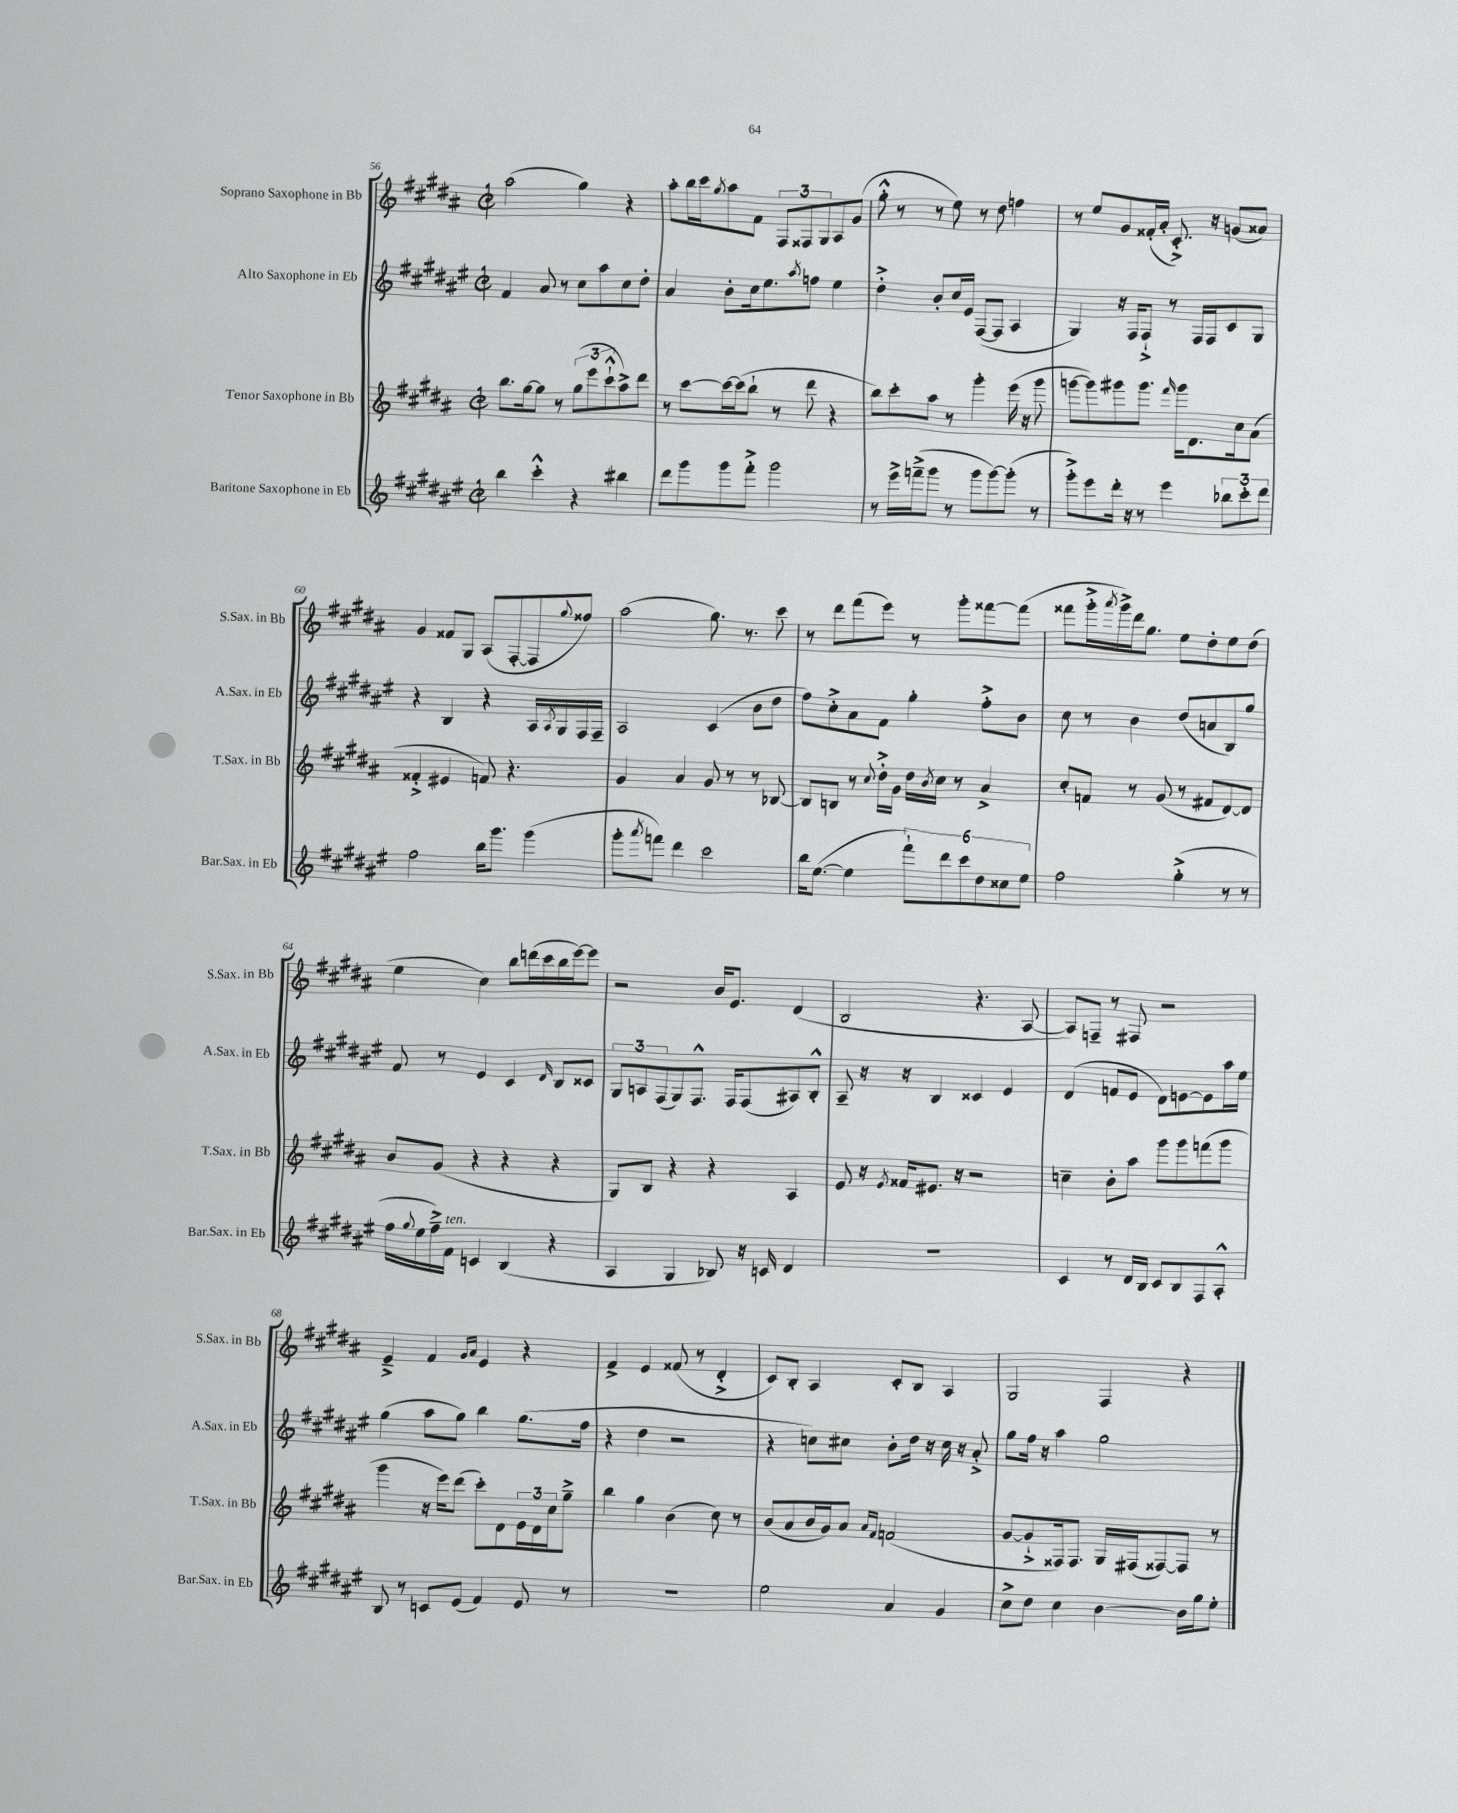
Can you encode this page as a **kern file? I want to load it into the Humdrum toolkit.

**kern	**kern	**kern	**kern
*staff4	*staff3	*staff2	*staff1
*clefG2	*clefG2	*clefG2	*clefG2
*k[f#c#g#d#a#e#]	*k[f#c#g#d#a#]	*k[f#c#g#d#a#e#]	*k[f#c#g#d#a#]
*M2/2	*M2/2	*M2/2	*M2/2
*met(c|)	*met(c|)	*met(c|)	*met(c|)
4bb\	8.bb\L	4f#/	(2aa#\
.	[16gg#\k	.	.
4ccc#'^^\	8gg#\]J	8a#/	.
.	8r	8r	.
4r	(12gg#\L	8cc#\L	4gg#\)
.	12eee\	.	.
.	.	8aa#\	.
.	12ccc#`^^\	.	.
4bb#\	8aa#^\)	8cc#\	4r
.	8ddd#\J	8dd#'\J	.
=	=	=	=
8ddd#\L	8r	4a#/	8aa#'\L
8ggg#\	[8ccc#\L	.	16bb\L
.	.	.	16ccc#\J
.	.	.	8qgg#/
8ggg#\	16ccc#\_L	8b'\L	8aa#\
.	(16ccc#\]J	.	.
8fff#'^\J	8bb`\J	16cc#\k	8f#\J
.	.	8.ee#\	.
2ggg#\	8r	.	12F#/L
.	.	.	12F##/
.	.	8qaa#/	.
.	8ddd#\	8ff\J	.
.	.	.	12G#/
.	4r	4ee#\	8A#/
.	.	.	(8g#/J
=	=	=	=
8r	8bb\L)	4dd#'^\	8gg#'^^\
16eee#^\LL	8ccc#'\	.	8r
(16fff~^\J	.	.	.
8ggg#\J	8aa#\J	8b'/L	8r
8r	8r	16cc#/L	8ee\)
.	.	16e#/JJ	.
8ggg#\L	4ggg#'\	([8F#/L	8r
[8ggg#\)	.	8F#/]J	8dd#\
(8ggg#'\]J	(16eee\	4A#/	4ff\
.	16r	.	.
8r	8ggg#\	.	.
=	=	=	=
8ggg#'^\L)	[8ggg\L	4G#/)	8r
8eee#\	8ggg\])	.	8ee/L
16ddd#'\Jk	8ggg#\	16r	8g#/
16r	.	16F#/LK	.
8r	8.ggg#\J	8F#`^/J	(16f##'/L
.	.	.	16a#'/JJ
4eee#\	.	8r	8.c#'^/)
.	16qqfff#/	.	.
.	16ggg#\LK	.	.
.	8.d#\	16F#/LL	.
.	.	16F#/J	16r
12bb-\L	.	8c#/	(8g/L
.	16cc#\k	.	.
12ccc#'\	.	.	.
.	(8a#\J	8G#/J	8a##/J)
12ddd#\J	.	.	.
=	=	=	=
2ff#\	4f##'^/	4r	4g#/
.	4e#/	4B/	8f##/L
.	.	.	8G#/J
16bb\LK	8f/)	4r	(8A#/L
8.ggg#\J	.	.	.
.	4.r	.	[8F#'/
(4ggg#\	.	16A#/LL	8F#/]
.	.	8qA#/	.
.	.	16G#/	.
.	.	.	8qqgg#/
.	.	16F#/	8ff##/J)
.	.	16F#~/JJ	.
=	=	=	=
8ggg#'\L	4g#/	2A#/	(2aa#\
8qaaa#/	.	.	.
8fff\J)	.	.	.
4ddd#\	4a#/	.	.
2ccc#\	8g#/	(4c#/	8.gg#\)
.	8r	.	.
.	.	.	8.r
.	8r	8b\L	.
.	[8B-/	8dd#\J	8ccc#\
=	=	=	=
16bb\LK	8B-/]L	8ff#\L)	8r
([8.ee#\J	.	.	.
.	8B/J	8cc#'^\	8ddd#\L
4ee#\]	8r	8a#\	(8fff#\
.	8qqcc#/	.	.
.	16dd#'^\LL	8f#\J	8eee\J)
.	16g#\JJ	.	.
12fff#`\L)	16dd#\LL	4gg#'\	8r
.	8qb/	.	.
.	16cc#\JJ	.	.
12ddd#\	.	.	.
.	8r	.	8ggg#'\L
12ccc#\	.	.	.
12dd#\	4a#^/	8ff#'^\L	[8fff##\
12cc##\	.	.	.
.	.	8b\J	(8fff##\]J
12ee#\J	.	.	.
=	=	=	=
2ff#\	8cc#'/L	8cc#\	8fff##\L
.	8f/J	8r	16ggg#'^\L
.	.	.	8qaaa#/
.	.	.	16ggg#^\)
.	8r	4b\	16ddd#\J
.	.	.	8.gg#\J
.	(8g#/	.	.
(4gg#'^\	8r	(8dd#/L	8ee\L
.	8f#/L	8a/	8dd#'\
8r	[8d#/)	8B/)	8ee\
8r	8d#/]J	8gg#/J	(8dd#\J
=	=	=	=
16ff#\LL	8b/L	8f#/	4ee\
8qqgg#/	.	.	.
16ee#\	.	.	.
16ff#~^\)	(8g#/J	8r	.
16f#\JJ	.	.	.
4c/	4r	4e#/	4cc#\)
(4B/	4r	4c#/	8bb\L
.	.	.	(16ddd\L
.	.	.	16ccc#\
.	.	16qqd#/	.
4r	4r	8B/L	16bb\
.	.	.	[16eee\J)
.	.	8c##/J	8eee\]J
=	=	=	=
4A#/	8G#/L)	12G#/L	2r
.	.	12A/	.
.	8B/J	.	.
.	.	(12F#/	.
4G#/	4r	8G#/)	.
.	.	8.F#^^/J	.
8B-/)	4r	.	16b/LK
.	.	16F#/LK	8.e/J
16r	.	(8F#/	.
16c/	.	.	.
4d#/	4A#/	8A#/)	(4d#/
.	.	8B'^^/J	.
=	=	=	=
1r	8e/	8A#~/	2B/
.	16r	16r	.
.	8qe/	.	.
.	16f##/LK	16r	.
.	8.e#/J	4B/	.
.	16r	.	.
.	2r	4c##/	4.r
.	.	4e#/	.
.	.	.	[8A#/
=	=	=	=
4c#/	4cc~\	(4d#/	8A#/]L)
.	.	.	8F~/J
8r	8b'\L	8f/L	8r
16d#/LL	8aa#\J	8e#/J	8F#/
16B/JJ	.	.	.
8c#/L	8ggg#\L	8d#\L)	2r
8B/	8ggg#\	[8e\	.
8F#/	(8fff\	8e\]	.
8A#'^^/J	8ggg#\J	16aa#\L	.
.	.	16ee#\JJ	.
=	=	=	=
8B/	4ggg#\	(4gg#\	4e~^/
8r	.	.	.
8c/L	16r	8aa#\L	4f#/
.	16eee\LK)	.	.
(8e#/J	(8ddd#\J	8gg#\J)	.
.	.	.	16qqg#/LL
.	.	.	16qqa#/JJ
4f#/)	8ccc#'\L)	4bb\	4e/
.	8d#\	.	.
8e#/	24e\L	(8.gg#\L	4r
.	24d#\	.	.
.	24cc#\J	.	.
8r	8gg#~^\J	.	.
.	.	16ff#\Jk	.
=	=	=	=
1r	4bb\	4r	4f#^/
.	4gg#\	4dd#\	4e/
.	(4b\	2r	(8f##/
.	.	.	8r
.	8cc#\)	.	4d#'^/
.	8r	.	.
=	=	=	=
2ee#\	(8b/L	4r	8c#/L)
.	8a#/	.	8B'/J
.	16b/L	8cc\L)	4A#/
.	16g#/J)	.	.
.	8a#/J	8cc#\J	.
.	16qqa#/LL	.	.
.	16qqf#/JJ	.	.
4a#/	(2f/	8b'\L	8c#'/L
.	.	16dd#\Jk	8B/J
.	.	16r	.
4g#/	.	16cc#\	4A#/
.	.	16r	.
.	.	8a#'^/	.
=	=	=	=
8cc#^\L	[8g#/L	8gg#\L	2G#/
8dd#\J	8g#`^/]	16ff#\Jk	.
.	.	16r	.
4cc#\	16F##/k)	4aa#\	.
.	8.F##/J	.	.
[4b\	16G#/LL	2gg#\	4F#/
.	(16F#/J	.	.
.	[8F##/)	.	.
16b\]LL	8F##/]J	.	4r
16gg#\J	.	.	.
8ee#'\J	8r	.	.
==	==	==	==
*-	*-	*-	*-
